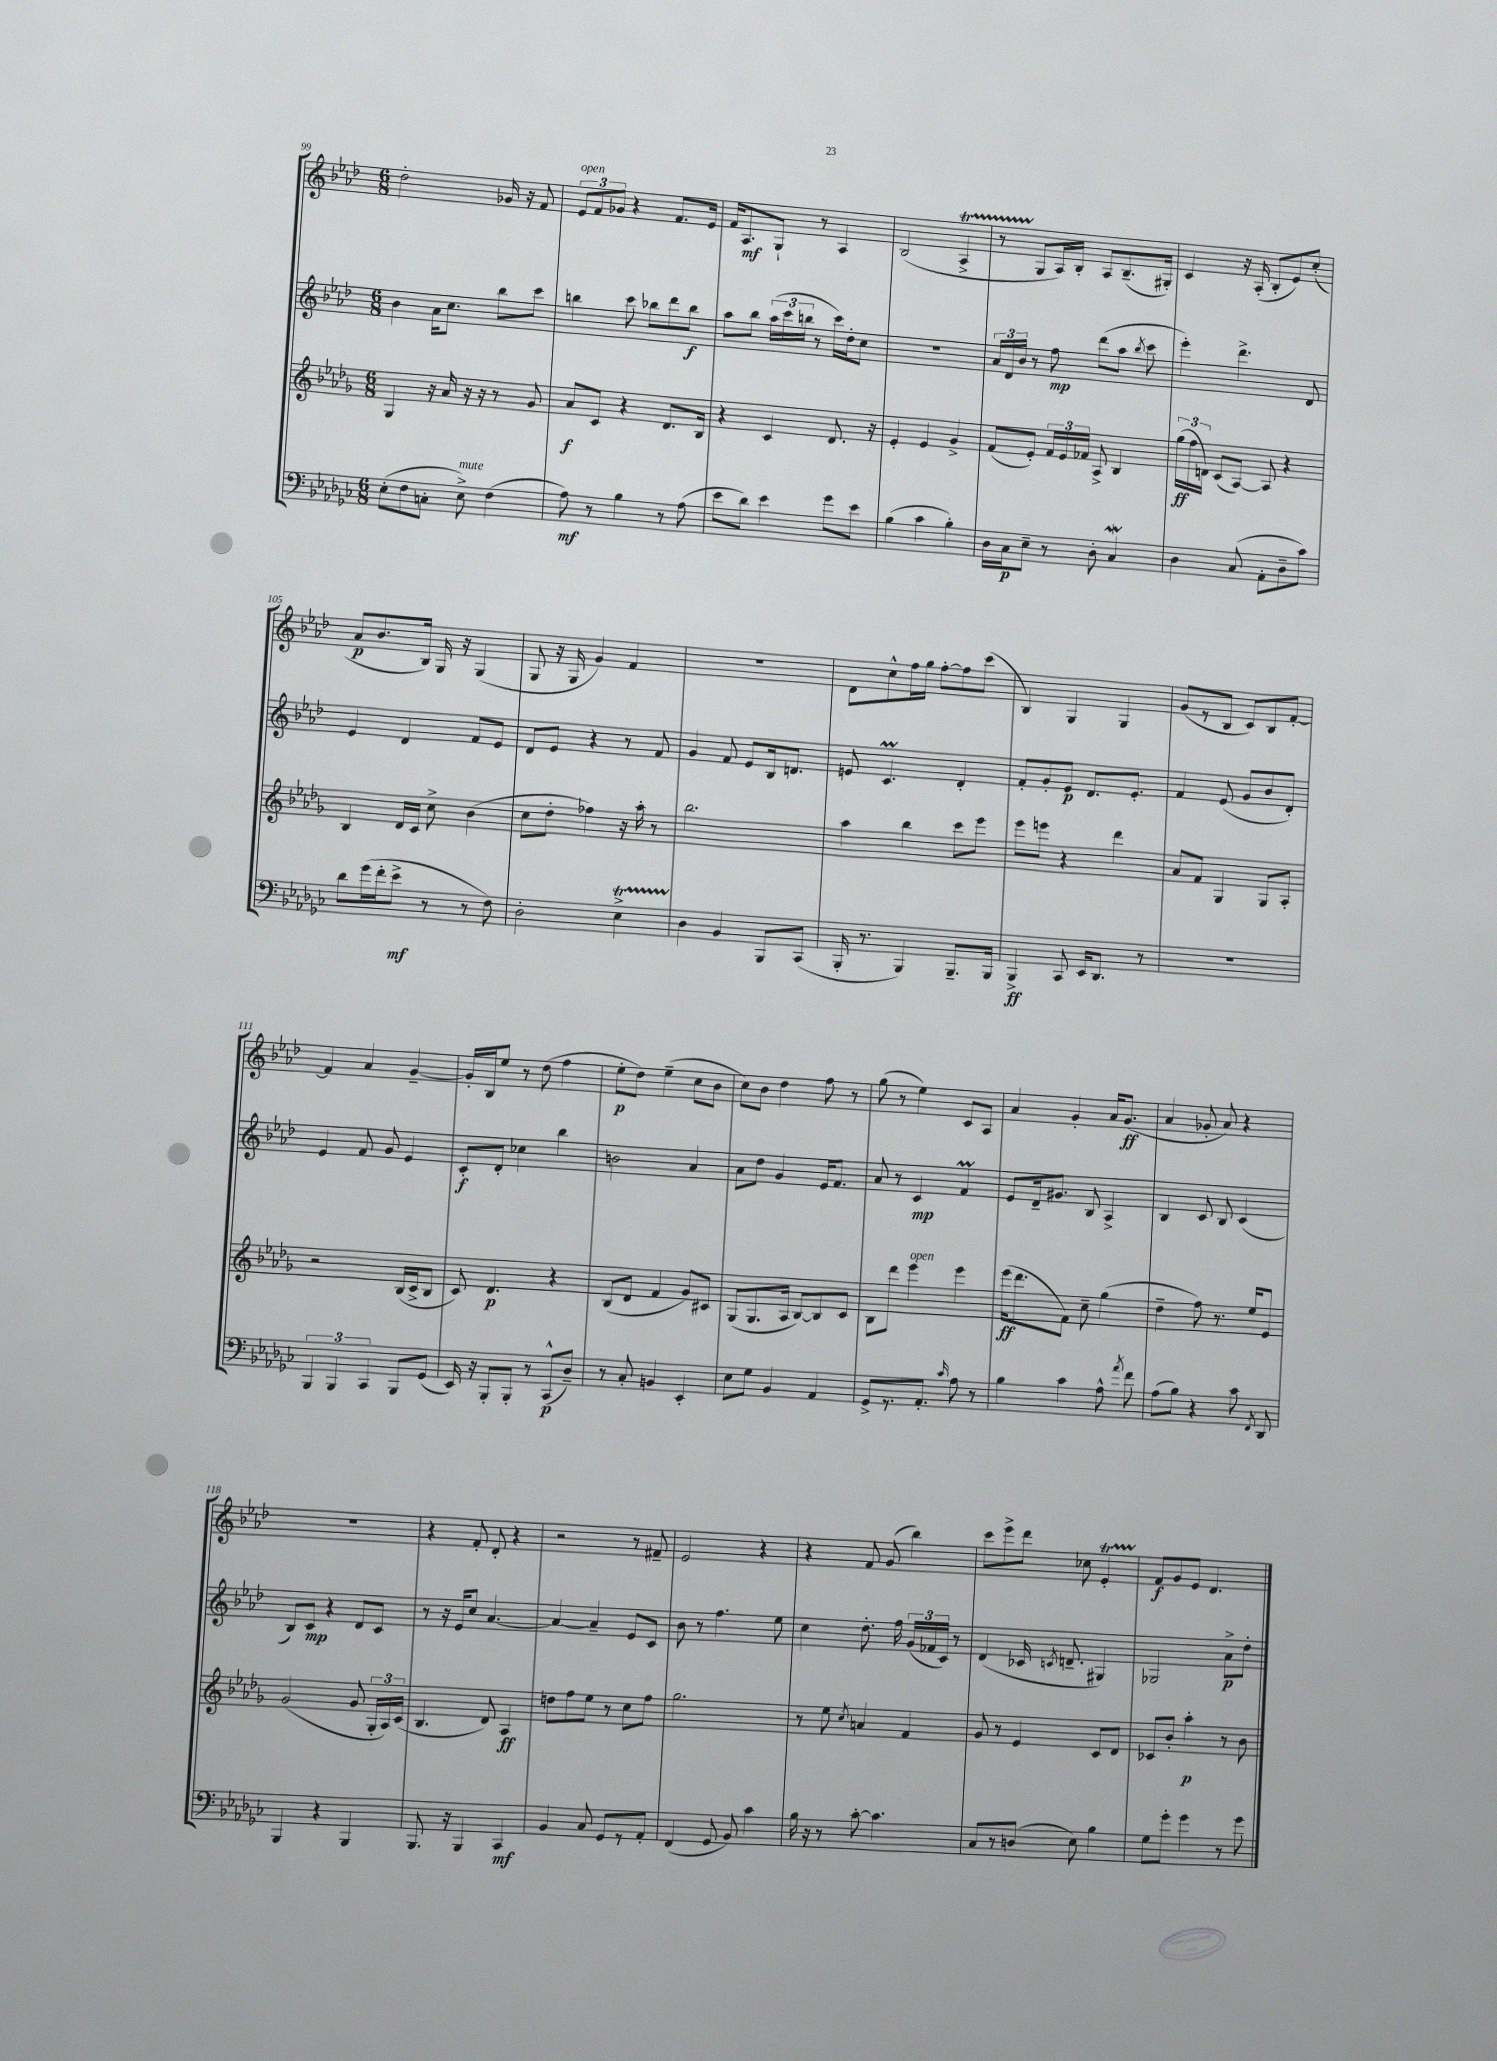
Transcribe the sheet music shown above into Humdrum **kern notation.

**kern	**kern	**kern	**kern
*staff4	*staff3	*staff2	*staff1
*clefF4	*clefG2	*clefG2	*clefG2
*k[b-e-a-d-g-c-]	*k[b-e-a-d-g-]	*k[b-e-a-d-]	*k[b-e-a-d-]
*M6/8	*M6/8	*M6/8	*M6/8
(8E-'	4G-	4b-	2dd-'
8F	.	.	.
8C'	16r	16a-	.
.	16a-	8.cc	.
8E-^)	16r	.	.
.	16r	.	.
(4F	8r	8bb-	16g-
.	.	.	16r
.	8g-	8ccc	8f
=	=	=	=
8A-)	8a-	4bb	12e-
.	.	.	12f
8r	8c	.	.
.	.	.	12g-
4B-	4r	8ccc	4r
.	.	8bb-	.
8r	8.d-	8ddd-	8.f
(8A-	.	8bb-	.
.	16B-	.	16e-
=	=	=	=
8e-	4r	8aa-	16f
.	.	.	8.A-
8d-)	.	8bb-	.
4e-	4c	(24aa-	8G`
.	.	24ccc	.
.	.	24bb	.
.	.	8r	8r
8g-	8.d-	16ccc)	4A-
.	.	16dd-'	.
8e-	.	8cc	.
.	16r	.	.
=	=	=	=
(4B-	4e-'	2.r	(2B-
4c-	4e-	.	.
4B-')	4g-^	.	4A-^
=	=	=	=
16D-	(8f	24a-	8r
.	.	24d-	.
16C-	.	.	.
.	.	24b-	.
8E-~	8e-')	8r	8G
8r	24f	8ff	16A-)
.	24e-	.	.
.	.	.	16B-'
.	24f-	.	.
8D-'	8A-^	(8ddd-	8A-
4C-	4B-	8aa-	(8.B-~
.	.	8qbb-	.
.	.	8ccc	.
.	.	.	16G#')
=	=	=	=
4D-	(24gg-	4eee-')	4c
.	24ff	.	.
.	24d)	.	.
.	(8c	.	.
(8C-	[8A-)	4.ddd-^	16r
.	.	.	(16A-'
8AA-'	8A-]	.	8B-'
8D-~	4r	.	8e-)
8c-)	.	8d-	(8cc'
=	=	=	=
8d-	4B-	4e-	8a-
(16g-	.	.	8.b-
16f'	.	.	.
8e-^	16d-	4d-	.
.	16c	.	16B-)
8r	8cc^	.	16G
.	.	.	16r
8r	(4b-	8f	(4G
8F)	.	8e-	.
=	=	=	=
2D-'	8cc	8d-	8G
.	8dd-'	8e-	16r
.	.	.	16G
.	4ff-)	4r	4g)
4E-^	16r	8r	4f
.	16aa-'	.	.
.	8r	8f	.
=	=	=	=
4D-	2.bb-	4g	2.r
4BB-	.	8f	.
.	.	8e-	.
8BBB-	.	16B-	.
.	.	8.d	.
(8CC-	.	.	.
=	=	=	=
16BBB-'	4aa-	8e	8d-
8.r	.	.	.
.	.	4.c	8cc^^
4BBB-)	4bb-	.	16ff
.	.	.	16gg
.	.	.	[8ff'
8.BBB-~	8ccc	4d-'	8ff]
.	8eee-	.	(8ccc
16BBB-	.	.	.
=	=	=	=
4BBB-^	8eee-	8f'	4B-)
.	8eee	8g'	.
8CC-	4r	8e-	4G
16EE-	.	8.d-	.
8.DD-	.	.	.
.	4ddd-	.	4G
.	.	8.e-'	.
8r	.	.	.
=	=	=	=
2.r	8a-	4f	(8g
.	8f	.	8r
.	4G-	(8e-	8B-
.	.	8g	8c)
.	8G-	8b-	8B-
.	8A-'	8d-')	[8f'
=	=	=	=
6BBB-	2r	4e-	4f]
6BBB-	.	.	.
.	.	8f	4a-
6CC-	.	.	.
.	.	8g	.
8BBB-	(16B-	4e-	[4g~
.	16c^	.	.
(8GG-	8B-	.	.
=	=	=	=
16EE-)	8c)	8c'	16g']
16r	.	.	16B-
8BBB-'	4.d-	8d-'	8ee-
8BBB-'	.	4cc-	8r
8r	.	.	(8dd-
(8CC-^^	4r	4bb-	4ff
8D-~)	.	.	.
=	=	=	=
8r	(8B-	2b	8ee-'
8C-'	8d-	.	8dd-)
4BB	4f	.	(4ee-~
4EE-'	8g-)	4a-	8cc
.	8c#	.	8b-
=	=	=	=
8E-	(8G-	8a-	8cc)
8G-	8.G-	8dd-	8b-
4BB-	.	4g	4dd-
.	16A-	.	.
.	[8B-)	.	.
4AA-	8B-]	16e-	8ff
.	.	8.f	.
.	8c	.	8r
=	=	=	=
8GG-^	8B-	8a-	(8gg
8.r	8ddd-	8r	8r
.	4eee-	4c	4ee-)
8.AA-'	.	.	.
16qqc-	.	.	.
8A-	4eee-	4f	8c
8r	.	.	8A-
=	=	=	=
4B-	(16eee-	8e-	4a-
.	8.ddd-	.	.
.	.	16d-~	.
.	.	8.g#	.
4c-	8f)	.	4g'
.	8cc~	8B-	.
8A-^^	(4gg-	4A-^	16a-
.	.	.	(8.g
8qa-	.	.	.
8f	.	.	.
=	=	=	=
(8A-	4dd-~	4B-	4a-
8B-)	.	.	.
4r	8ff)	8c	8g-'
.	8.r	8B-	8a-)
8c-	.	(4c	4r
.	16ee-	.	.
8qFF	.	.	.
8DD-	8e-	.	.
=	=	=	=
4BBB-	(2g-	8B-)	2.r
.	.	8c	.
4r	.	4r	.
4BBB-	8g-	8d-	.
.	24G-'	8c	.
.	24A-)	.	.
.	(24c	.	.
=	=	=	=
8.BBB-	4.B-	8r	4r
.	.	16r	.
16r	.	16e-	.
4BBB-	.	8cc	8f'
.	8d-)	[4.a-	8d-'
4CC-	4A-	.	4r
=	=	=	=
4BB-	8dd	4a-_	2r
.	8ff	.	.
8C-	8ee-	4a-~]	.
8GG-	8r	.	.
8r	8cc	8e-	8r
8AA-'	8ff	8c	8f#~
=	=	=	=
(4FF	2.gg-	8b-	2e-
.	.	8r	.
8GG-	.	4.ff	.
8BB-)	.	.	.
4c-	.	.	4r
.	.	8ee-	.
=	=	=	=
16B-	8r	4cc	4r
16r	.	.	.
8r	8ee-	.	.
.	8qcc	.	.
[8c-'	4a	8.dd-'	8f
4.c-]	.	.	(8g
.	.	16ff	.
.	4f	(24g	4bb-)
.	.	24f-	.
.	.	24c)	.
.	.	8r	.
=	=	=	=
8C-	8g-	(4d-	8ccc
8r	8r	.	8eee-^
(8D	4e-	16c-	8ddd-
.	.	8qc	.
.	.	8.d~	.
8E-)	.	.	8cc-
4B-	8c	4G#)	4e-'
.	8d-	.	.
=	=	=	=
8G-	8c-	2G-	8f
8g-'	8b-'	.	8g
4g-	4aa-'	.	8e-
.	.	.	4.d-
8r	8r	8a-^	.
8g-	8b-	8dd-'	.
==	==	==	==
*-	*-	*-	*-
